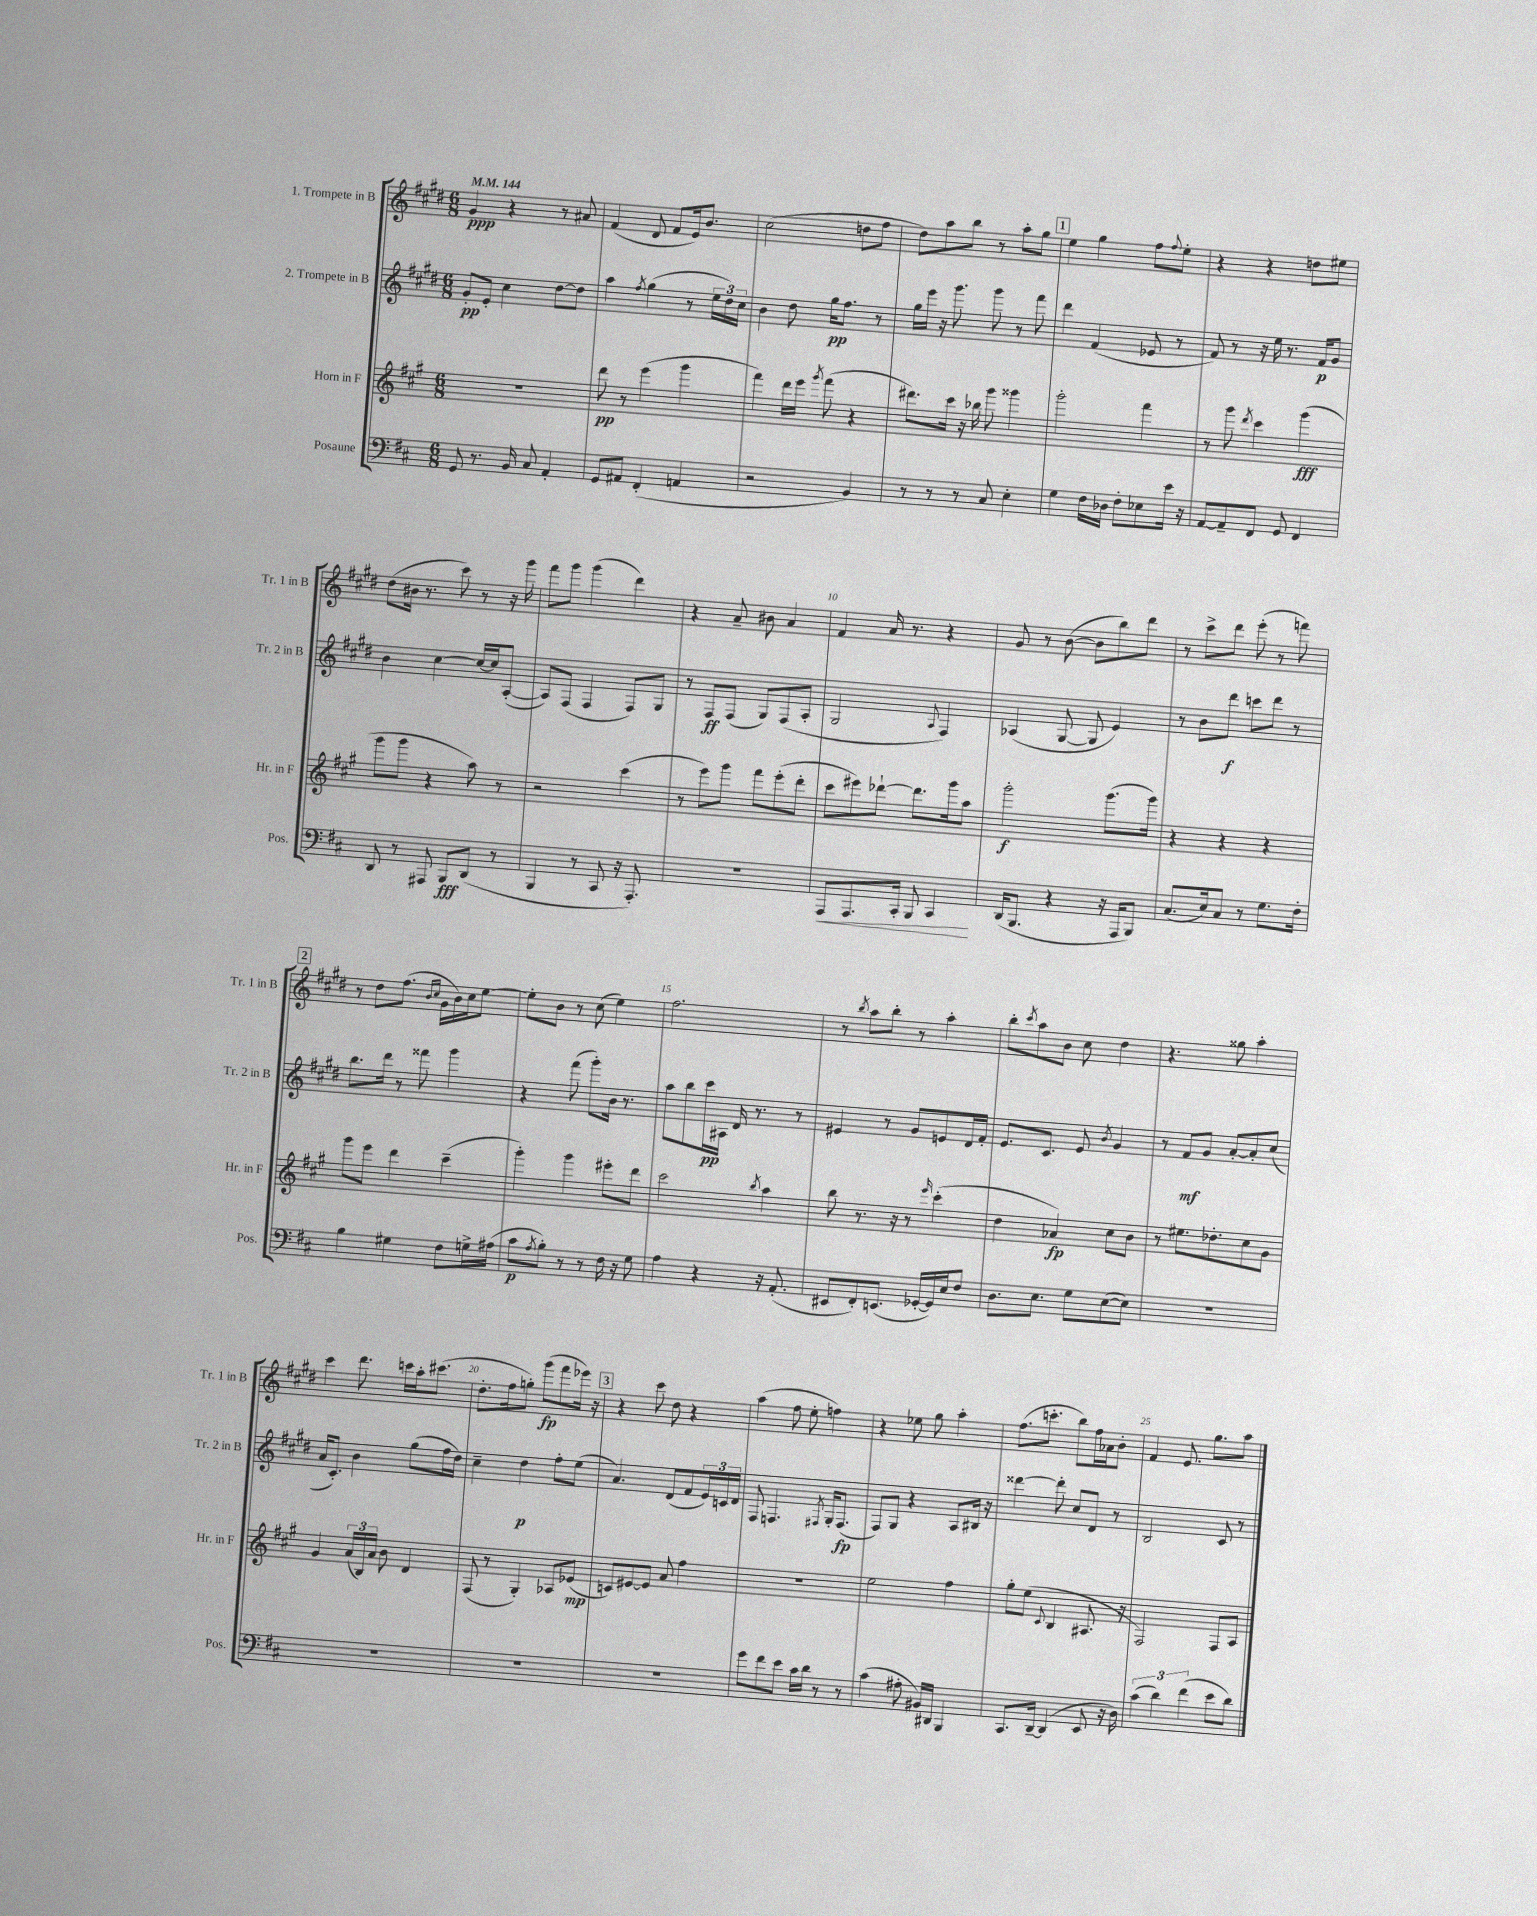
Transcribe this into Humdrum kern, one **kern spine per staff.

**kern	**kern	**kern	**kern
*staff4	*staff3	*staff2	*staff1
*clefF4	*clefG2	*clefG2	*clefG2
*k[f#c#]	*k[f#c#g#]	*k[f#c#g#d#]	*k[f#c#g#d#]
*M6/8	*M6/8	*M6/8	*M6/8
*MM144	*MM144	*MM144	*MM144
8GG	2.r	8g#'	4g#
8.r	.	8e'	.
.	.	4cc#	4r
16BB	.	.	.
8C#	.	.	.
4AA'	.	[8dd#	8r
.	.	8dd#]	8a#
=	=	=	=
8GG	8ddd	4aa	(4f#
8AA#	8r	.	.
.	.	8qff#	.
(4FF#'	(4eee	(4gg#	8d#
.	.	.	8f#
4AA	4ggg#	8r	16e)
.	.	.	8.b
.	.	24ee	.
.	.	24dd#)	.
.	.	24cc#	.
=	=	=	=
2r	4fff#)	4b	(2cc#
.	16ddd	8dd#	.
.	16eee	.	.
.	8qggg#	.	.
.	(8fff#	16gg#	.
.	.	8.ff#	.
4BB)	4r	.	8dd
.	.	8r	8ff#
=	=	=	=
8r	8.ddd#)	16gg#	8dd#)
.	.	16eee	.
8r	.	16r	8aa
.	16ccc#	8.ggg#	.
8r	16r	.	8bb
.	16bb-	.	.
8C#	8ggg#	8ggg#	8r
4E'	4ggg##	8r	8aa'
.	.	8fff#	8gg#
=	=	=	=
4G	2ggg#'	4ddd#	4ee
16F#	.	(4f#	4gg#
16D-	.	.	.
8F#'	.	.	.
8E-	4fff#	8e-	8ff#
.	.	.	8qqff#
16e	.	8r	8ee'
16r	.	.	.
=	=	=	=
[8AA	8r	8f#)	4r
8AA~]	8ggg#	8r	.
.	8qddd	.	.
8FF#	4ccc#	16r	4r
.	.	16ee	.
8GG	.	8.r	.
4FF#	(4ggg#	.	8dd
.	.	16f#	.
.	.	8g#	8ee#
=	=	=	=
8DD	8ggg#	4b	(8dd#
8r	8ggg#	.	16b#
.	.	.	8.r
8AAA#	4r	[4cc#	.
8BBB	.	.	8ccc#)
(8DD	8aa)	16cc#_	8r
.	.	16cc#]	.
8r	8r	([8A'	16r
.	.	.	16ggg#
=	=	=	=
4BBB	2r	8A])	8fff#
.	.	(8F#	8ggg#
8r	.	4F#	(4ggg#
8CC#	.	.	.
16r	(4ccc#	8F#)	4ddd#)
8.AAA')	.	.	.
.	.	8G#	.
=	=	=	=
2.r	8r	8r	4r
.	8eee)	8F#	.
.	8ggg#	(8F#	8a~
.	8fff#	8G#)	8b#
.	(8eee'	(8F#	4a
.	8ddd'	8A'	.
=	=	=	=
8AAA	8ccc#	2G#	4f#
8.AAA	8eee#)	.	.
.	[8ddd-`	.	16a
16CC#'	.	.	8.r
8BBB	8.ddd-]	.	.
.	.	8qqA	.
4CC#	.	4F#)	4r
.	16ggg#	.	.
.	8aa	.	.
=	=	=	=
(16DD	2ggg#'	(4A-	8g#
8.BBB	.	.	.
.	.	.	8r
4r	.	[8G#	([8b
.	.	8G#]	8b]
16r	(8.ggg#	4e)	8bb)
16AAA	.	.	.
8BBB)	.	.	8ddd#
.	16ggg#)	.	.
=	=	=	=
(8.C#	4r	8r	8r
.	.	8b	8ccc#^
16E)	.	.	.
8C#	4r	8ddd#	8ddd#
8r	.	8ccc	(8eee'
8.G	4r	8ddd#	8r
.	.	8r	8fff)
16F#'	.	.	.
=	=	=	=
4B	8ggg#	8.bb	8r
.	8eee	.	8dd#
.	.	16ddd#	.
4G#	4ddd	8r	(8.ff#
.	.	8fff##	.
.	.	.	16qqb
.	.	.	16qqcc#
.	.	.	16g#
8F#	(4ccc#~	4ggg#	16b)
.	.	.	16cc#
16G^	.	.	[8ee
(16A#	.	.	.
=	=	=	=
8c#	4ggg#')	4r	8ee']
8qA	.	.	.
8B')	.	.	8b
8r	4ggg#	(8fff#	8r
8r	.	8ggg#')	(8cc#
16F#	8eee#'	16b	4ee)
16r	.	8.r	.
8G	8ddd	.	.
=	=	=	=
4A	2ccc#	8aa	2.ff#
.	.	8bb	.
4r	.	16ccc#	.
.	.	16A#	.
.	.	16d#	.
.	.	8.r	.
.	8qbb	.	.
16r	4aa	.	.
(8.AA'	.	.	.
.	.	8r	.
=	=	=	=
8EE#	8bb	4e#	8r
.	.	.	8qbb
8FF#')	8.r	.	8aa
(8.EE	.	8r	8bb'
.	16r	.	.
.	8r	8g#	8r
[16GG-'	.	.	.
.	16qqeee	.	.
16GG-])	(4ccc#'	8e	4aa'
16E	.	.	.
8F#	.	16d#	.
.	.	16f#'	.
=	=	=	=
8.D	4dd	8.e	8bb'
.	.	.	8qccc#
.	.	.	8aa
8.E	.	8.c#	.
.	4a-)	.	8b
8G	.	8e	8cc#
.	.	8qb	.
([8E	8cc#	4g#	4dd#
8E])	8b	.	.
=	=	=	=
2.r	8r	8r	4.r
.	8.ee#	8f#	.
.	.	8g#	.
.	8.dd-'	.	.
.	.	[8a'	8gg##
.	8cc#	8a']	4aa'
.	8g#	(8cc#	.
=	=	=	=
2.r	4g#	16a	4ccc#
.	.	8.c#')	.
.	(24a	4b	8.ddd#
.	24B)	.	.
.	24a	.	.
.	8b	.	.
.	.	.	16ccc
.	4d	(8gg#	16aa'
.	.	.	(8.ccc#
.	.	16ff#	.
.	.	16dd#)	.
=	=	=	=
2.r	(8F#	4cc#~	8.dd#'
.	8r	.	.
.	.	.	16ff#
.	4G#')	4dd#	8gg')
.	.	.	(8ggg#
.	8A-	8ff#'	8fff#
.	(8e-	(8ee	16eee-)
.	.	.	16r
=	=	=	=
2.r	8c)	4.a)	4r
.	[8e#	.	.
.	8e#]	.	8ccc#
.	8a	(8d#	8dd#
.	4ff#	8f#	4r
.	.	24e)	.
.	.	24c	.
.	.	24d#	.
=	=	=	=
8g	2.r	8F#	(4aa
8f#	.	4.F	.
8e	.	.	8ff#
16c#	.	.	8ee'
16d	.	.	.
.	.	8qF#	.
8r	.	16G#'	4ff)
.	.	(8.F#	.
8r	.	.	.
=	=	=	=
(4c#	2ee	8F#)	4r
.	.	8G#	.
8A#'	.	4r	8ee-
16BB#)	.	.	8gg#
16DD#	.	.	.
4BBB	4ff#	8A	4aa'
.	.	16B#	.
.	.	16r	.
=	=	=	=
8.CC#	8gg#'	[4ddd##	(8.ff#
.	(8ee	.	.
[16DD~	.	.	8.ccc'
.	8qqc#	.	.
(4DD]	4B	8ddd##']	.
.	.	8cc#	8bb)
8EE	8.A#	8d#	16ff#
.	.	.	16a-
16r	.	8r	8b'
16D)	16r	.	.
=	=	=	=
(6c#	2F#)	2B	4f#
6d)	.	.	.
.	.	.	8.e
(6f#	.	.	.
.	.	.	8.gg#
8e	8F#	8c#	.
8d)	8A	8r	8aa
==	==	==	==
*-	*-	*-	*-
